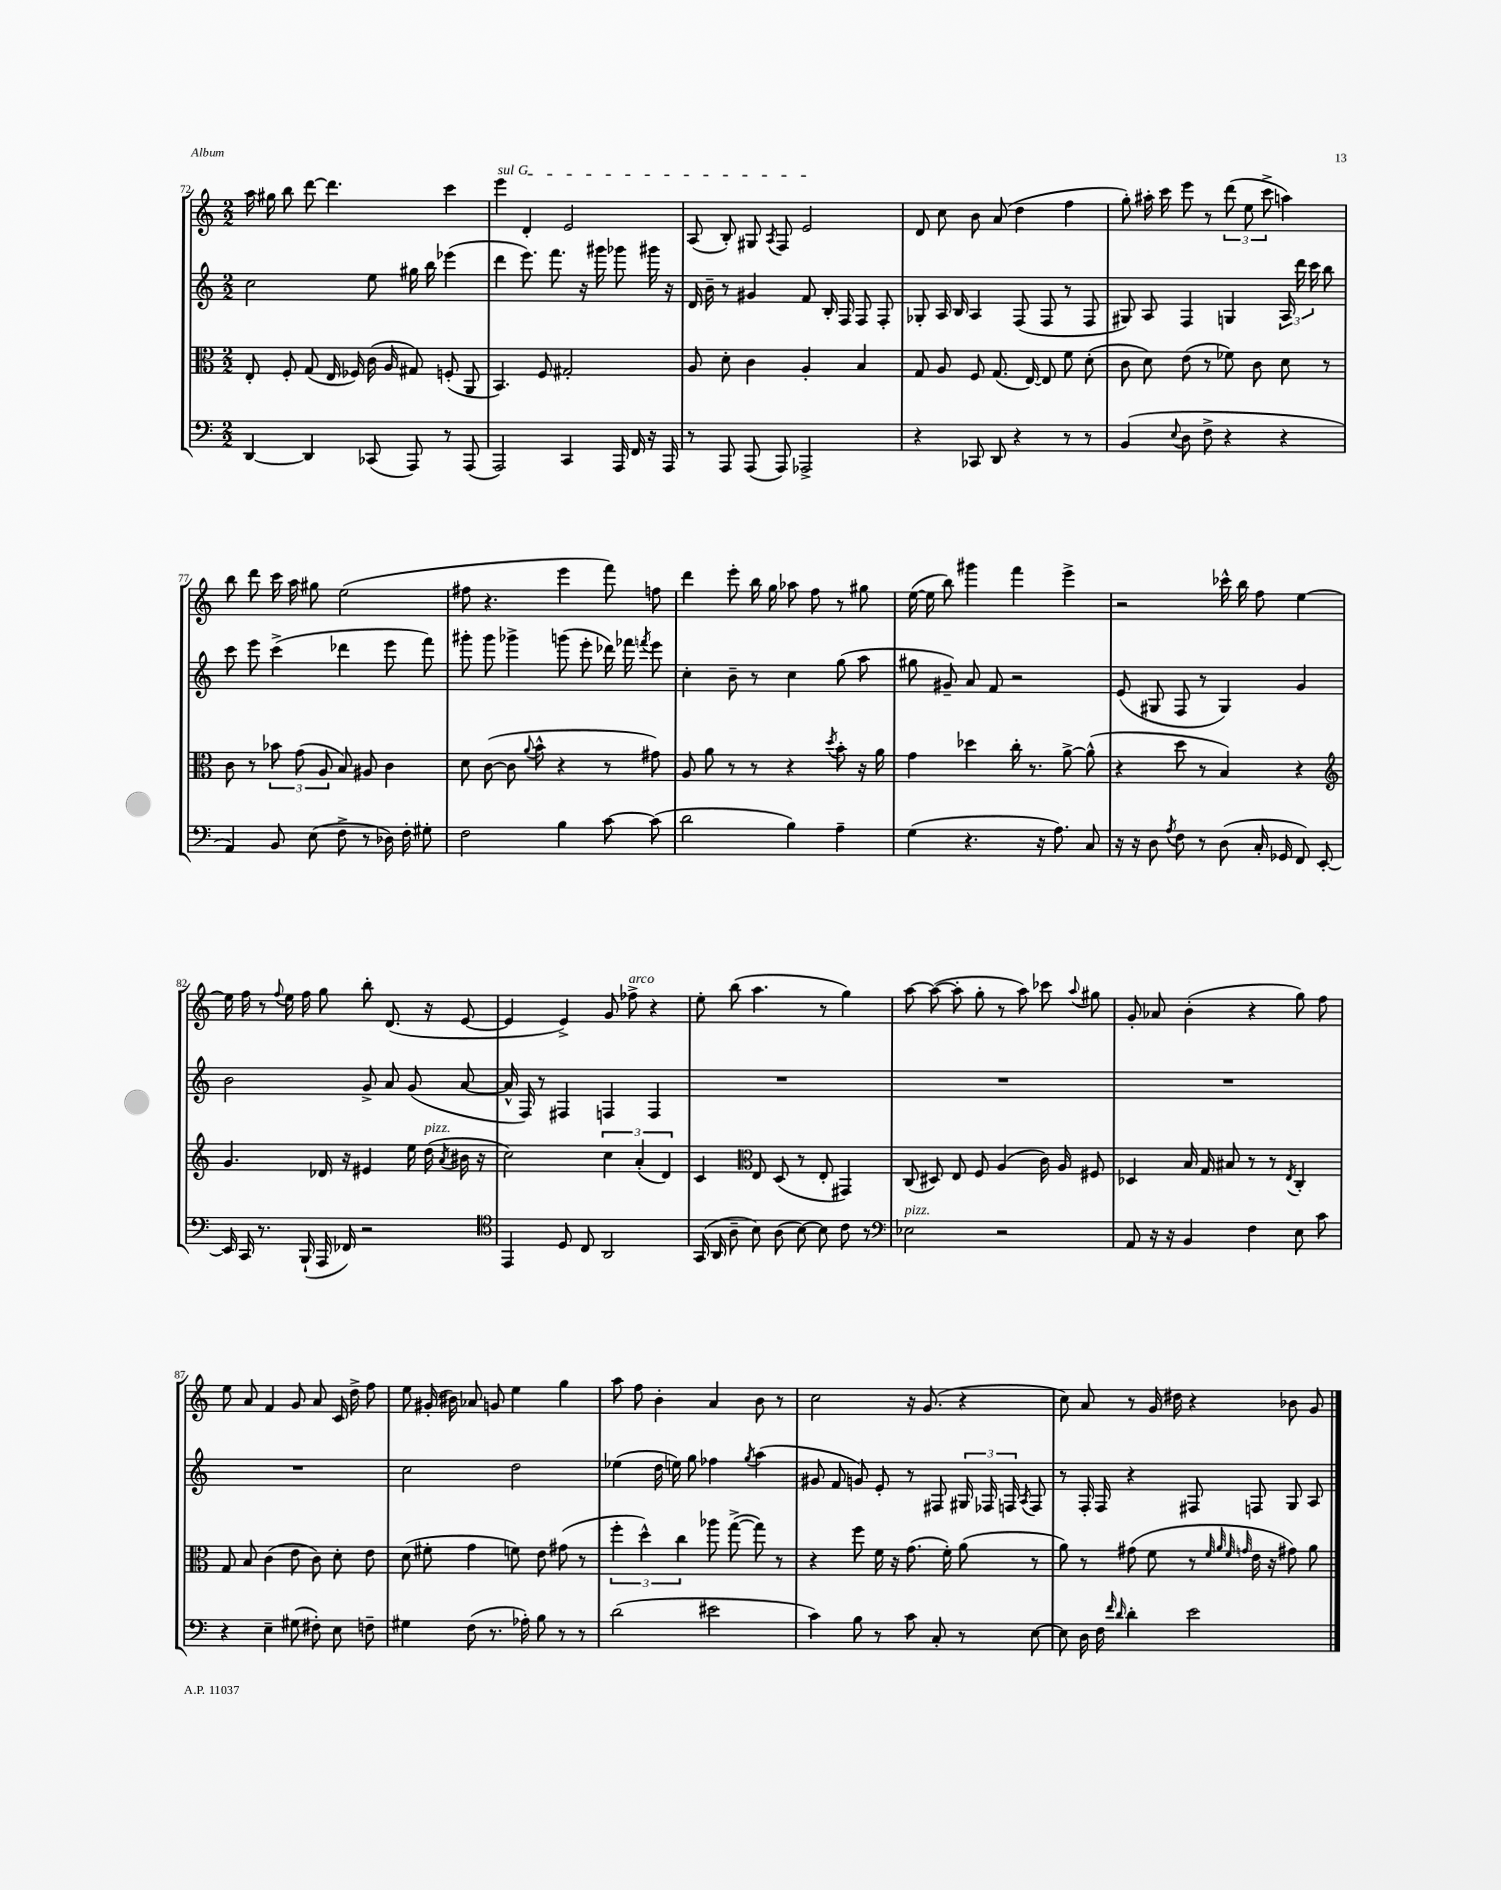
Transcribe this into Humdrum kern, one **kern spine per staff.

**kern	**kern	**kern	**kern
*part4	*part3	*part2	*part1
*staff4	*staff3	*staff2	*staff1
*clefF4	*clefC3	*clefG2	*clefG2
*k[]	*k[]	*k[]	*k[]
*M2/2	*M2/2	*M2/2	*M2/2
=72	=72	=72	=72
[4DD/	8E'/	2cc\	16aa\
.	.	.	16gg#X\
.	8F'/	.	8bb\
4DD/]	(8G/	.	[8ddd\
.	16E/	.	4.ddd\]
.	16F-X/)	.	.
(8CC-X/	(16c\	8ee\	.
.	16A/	.	.
8AAA/)	8G#X/)	16gg#X\	.
.	.	16bb\	.
8r	(8Fn'/	(4eee-X\	4ccc\
(8AAA/	8AA/	.	.
=73	=73	=73	=73
!	!	!	!LO:TX:a:i:t=sul G
2AAA/)	4.BB/)	4ddd\	4eee\
.	.	8.eee\)	4d'/
.	8F/	.	.
.	.	8.fff\	.
4CC/	2G#X'/	.	2e/
.	.	16r	.
.	.	16ggg#X\	.
16AAA/	.	8ggg-X\	.
16FF/	.	.	.
16r	.	16ggg#X\	.
16AAA/	.	16r	.
=74	=74	=74	=74
8r	8A/	16d/	(8A/
.	.	16b~\	.
8AAA/	8d'\	8r	8B'/)
(8AAA/	4c\	4g#X/	8G#X/
.	.	.	8qA/
8AAA/)	.	.	8F/
2AAA-X^/	4A'/	8f/	2e/
.	.	16B'/	.
.	.	16F/	.
.	4B/	8F/	.
.	.	8F'/	.
=75	=75	=75	=75
4r	8G/	8G-X'/	8d/
.	8A/	16A/	8cc\
.	.	16B/	.
8CC-X/	8F/	4A/	8b\
8DD/	(8.G/	.	(8a/
4r	.	(8F/	4dd\
.	[16E/)	.	.
.	8E/]	8F/	.
8r	8f\	8r	4ff\
8r	(8d'\	8F/	.
=76	=76	=76	=76
(4BB/	8c\	8G#X/)	8gg'\)
.	8d\)	8A/	16aa#X'\
.	.	.	16ccc\
8qqE/	.	.	.
8D\	(8e\	4F/	8eee\
8F^\	8r	.	8r
4r	8f-X\)	4Gn/	(12ddd\
.	.	.	12ee\
.	8c\	.	.
.	.	.	12ccc^\
4r	8d\	24A/	4aan\)
.	.	24ddd\	.
.	.	24ccc\	.
.	8r	8bb\	.
!!LO:LB:g=z
=77	=77	=77	=77
4AA/)	8c\	8ccc\	8bb\
.	8r	8eee\	8ddd\
8BB/	12b-X\	(4ccc^\	16ccc\
.	.	.	16aa\
.	(12g\	.	.
(8E\	.	.	8gg#X\
.	12A/	.	.
8F^\	8B/)	4ddd-X\	(2ee\
8r	8A#X/	.	.
16D-X\)	4c\	8eee\	.
16F'\	.	.	.
8G#X'\	.	8fff\)	.
=78	=78	=78	=78
2F\	8d\	8ggg#X'\	8ff#X\
.	([8c\	8ggg#\	4.r
.	8c\]	4ggg-X^\	.
.	8qqa/	.	.
.	8b^^\	.	.
4B\	4r	(8gggn\	4eee\
.	.	8eee'\	.
[8c\	8r	16ddd-X\)	8fff\)
.	.	16fff-X\	.
.	.	8qfffn/	.
(8c\]	8g#X\)	8eee\	8ffn\
=79	=79	=79	=79
2d\	8A/	4cc'\	4ddd\
.	8a\	.	.
.	8r	8b~\	8eee'\
.	8r	8r	16bb\
.	.	.	16gg\
4B\)	4r	4cc\	8aa-X\
.	.	.	8ff\
.	8qdd/	.	.
4A~\	8b'\	(8gg\	8r
.	16r	8aa\	8gg#X\
.	16a\	.	.
=80	=80	=80	=80
(4G\	4g\	8gg#X\	([16ee\
.	.	.	16ee\]
.	.	8g#X~/)	8bb\)
4.r	4dd-X\	8a/	4ggg#X\
.	.	8f/	.
.	16cc'\	2r	4fff\
.	8.r	.	.
16r	.	.	.
8.A\)	.	.	.
.	[8a^\	.	4eee^\
8C/	(8a^^\]	.	.
=81	=81	=81	=81
16r	4r	(8e/	2r
16r	.	.	.
8D\	.	8G#X/	.
8qA/	.	.	.
8F\	8dd\	8F/	.
8r	8r	8r	.
(8D\	4B/)	4G#/)	16ccc-X^^\
.	.	.	16bb\
16C'/	.	.	8ff\
16GG-X/	.	.	.
8FF/)	4r	4g/	[4ee\
[8EE'/	.	.	.
!!LO:LB:g=z
=82	=82	=82	=82
*	*clefG2	*	*
16EE/]	4.g/	2b\	16ee\]
16CC/	.	.	16ff\
8.r	.	.	8r
.	.	.	8qqff/
.	.	.	16ee\
(16BBB`/	.	.	16ff\
16AAA/	16d-X/	.	8gg\
16FF-X/)	16r	.	.
2r	4e#X/	8g^/	8bb'\
.	.	8a/	(8.d/
.	16ee\	(8g/	.
!	!LO:TX:a:i:t=pizz.	!	!
.	(16dd\	.	16r
.	8qa/	.	.
.	16b#X\	[8a/	[8e/
.	16r	.	.
=83	=83	=83	=83
*clefC4	*	*	*
4EE/	2cc\)	16a^^/]	4e/]
.	.	16F/)	.
.	.	8r	.
8D/	.	4F#X/	4e^/)
8C/	.	.	.
2AA/	6cc\	4Fn/	8g/
!	!	!	!LO:TX:a:i:t=arco
.	.	.	8ff-X^\
.	(6a'/	.	.
.	.	4F/	4r
.	6d/)	.	.
=84	=84	=84	=84
(16GG/	4c/	1r	8ee'\
16AA/	.	.	.
8A~\	.	.	(8bb\
*	*clefC3	*	*
8B\)	8E/	.	4.aa\
(8A\	(8D/	.	.
[8B\)	8r	.	.
8B\]	8E'/	.	8r
8c\	4GG#X/)	.	4gg\)
8r	.	.	.
=85	=85	=85	=85
*clefF4	*	*	*
!LO:TX:a:i:t=pizz.	!	!	!
2E-X\	(8C/	1r	[8aa\
.	8D#X/)	.	(8aa\_
.	8E/	.	8aa'\]
.	8F/	.	8gg'\
2r	(4A/	.	8r
.	.	.	8aa\)
.	16c\)	.	8ccc-X\
.	16A/	.	.
.	.	.	8qqaa/
.	8F#X/	.	8gg#X\
=86	=86	=86	=86
8AA/	4D-X/	1r	8g'/
16r	.	.	8a-X/
16r	.	.	.
4BB/	16B/	.	(4b'\
.	16G/	.	.
.	8B#X/	.	.
4F\	8r	.	4r
.	8r	.	.
.	8qE/	.	.
8E\	4C'/	.	8gg\)
8c\	.	.	8ff\
!!LO:LB:g=z
=87	=87	=87	=87
4r	8G/	1r	8ee\
.	8B/	.	8a/
4E~\	(4c\	.	4f/
(8G#X\	8e\	.	8g/
8F#X'\)	8c\)	.	8a/
8E\	8d'\	.	16c/
.	.	.	16dd^\
8Fn~\	8e\	.	8ff\
=88	=88	=88	=88
4G#X\	(8d\	2cc\	8ee\
.	8f#X'\	.	(16g#X'/
.	.	.	16b#X\)
(8F\	4g\	.	8a-X/
8.r	.	.	8gn/
.	8fn\)	2dd\	4ee\
16A-X'\)	.	.	.
8B\	8e\	.	.
8r	(8g#X\	.	4gg\
8r	8r	.	.
=89	=89	=89	=89
(2d\	6ff'\	(4ee-X\	8aa\
.	.	.	8ff\
.	6dd^^\)	.	.
.	.	16dd\	4b'\
.	.	16een\)	.
.	6cc\	.	.
.	.	8gg\	.
2e#X\	8aa-X\	4ff-X\	4a/
.	([8gg^\	.	.
.	.	8qgg/	.
.	8gg\])	(4aa\	8b\
.	8r	.	8r
=90	=90	=90	=90
4c\)	4r	8g#X/	2cc\
.	.	8f/	.
8B\	8ff\	8gn/)	.
8r	16f\	8e'/	.
.	16r	.	.
8c\	(8.g\	8r	16r
.	.	.	(8.g/
8C'/	.	8F#X/	.
.	16f'\)	.	.
8r	(8a\	24G#X/	4r
.	.	24F-X/	.
.	.	24Fn/	.
.	.	8qA/	.
[8E\	8r	8F/	.
=91	=91	=91	=91
8E\]	8a\)	8r	8cc\)
16D\	8r	16F'/	8a/
16F\	.	16F/	.
16qqf/	.	.	.
16qqd/	.	.	.
4d'\	(8g#X\	4r	8r
.	8f\	.	16g/
.	.	.	16dd#X\
2e\	8r	8F#X/	4r
.	32qqf/	.	.
.	32qqa/	.	.
.	32qqf/	.	.
.	32qqgn/	.	.
.	16e\	8Fn/	.
.	16r	.	.
.	8g#X\)	8G/	8b-X\
.	8a\	8A/	8g/
==	==	==	==
*-	*-	*-	*-
